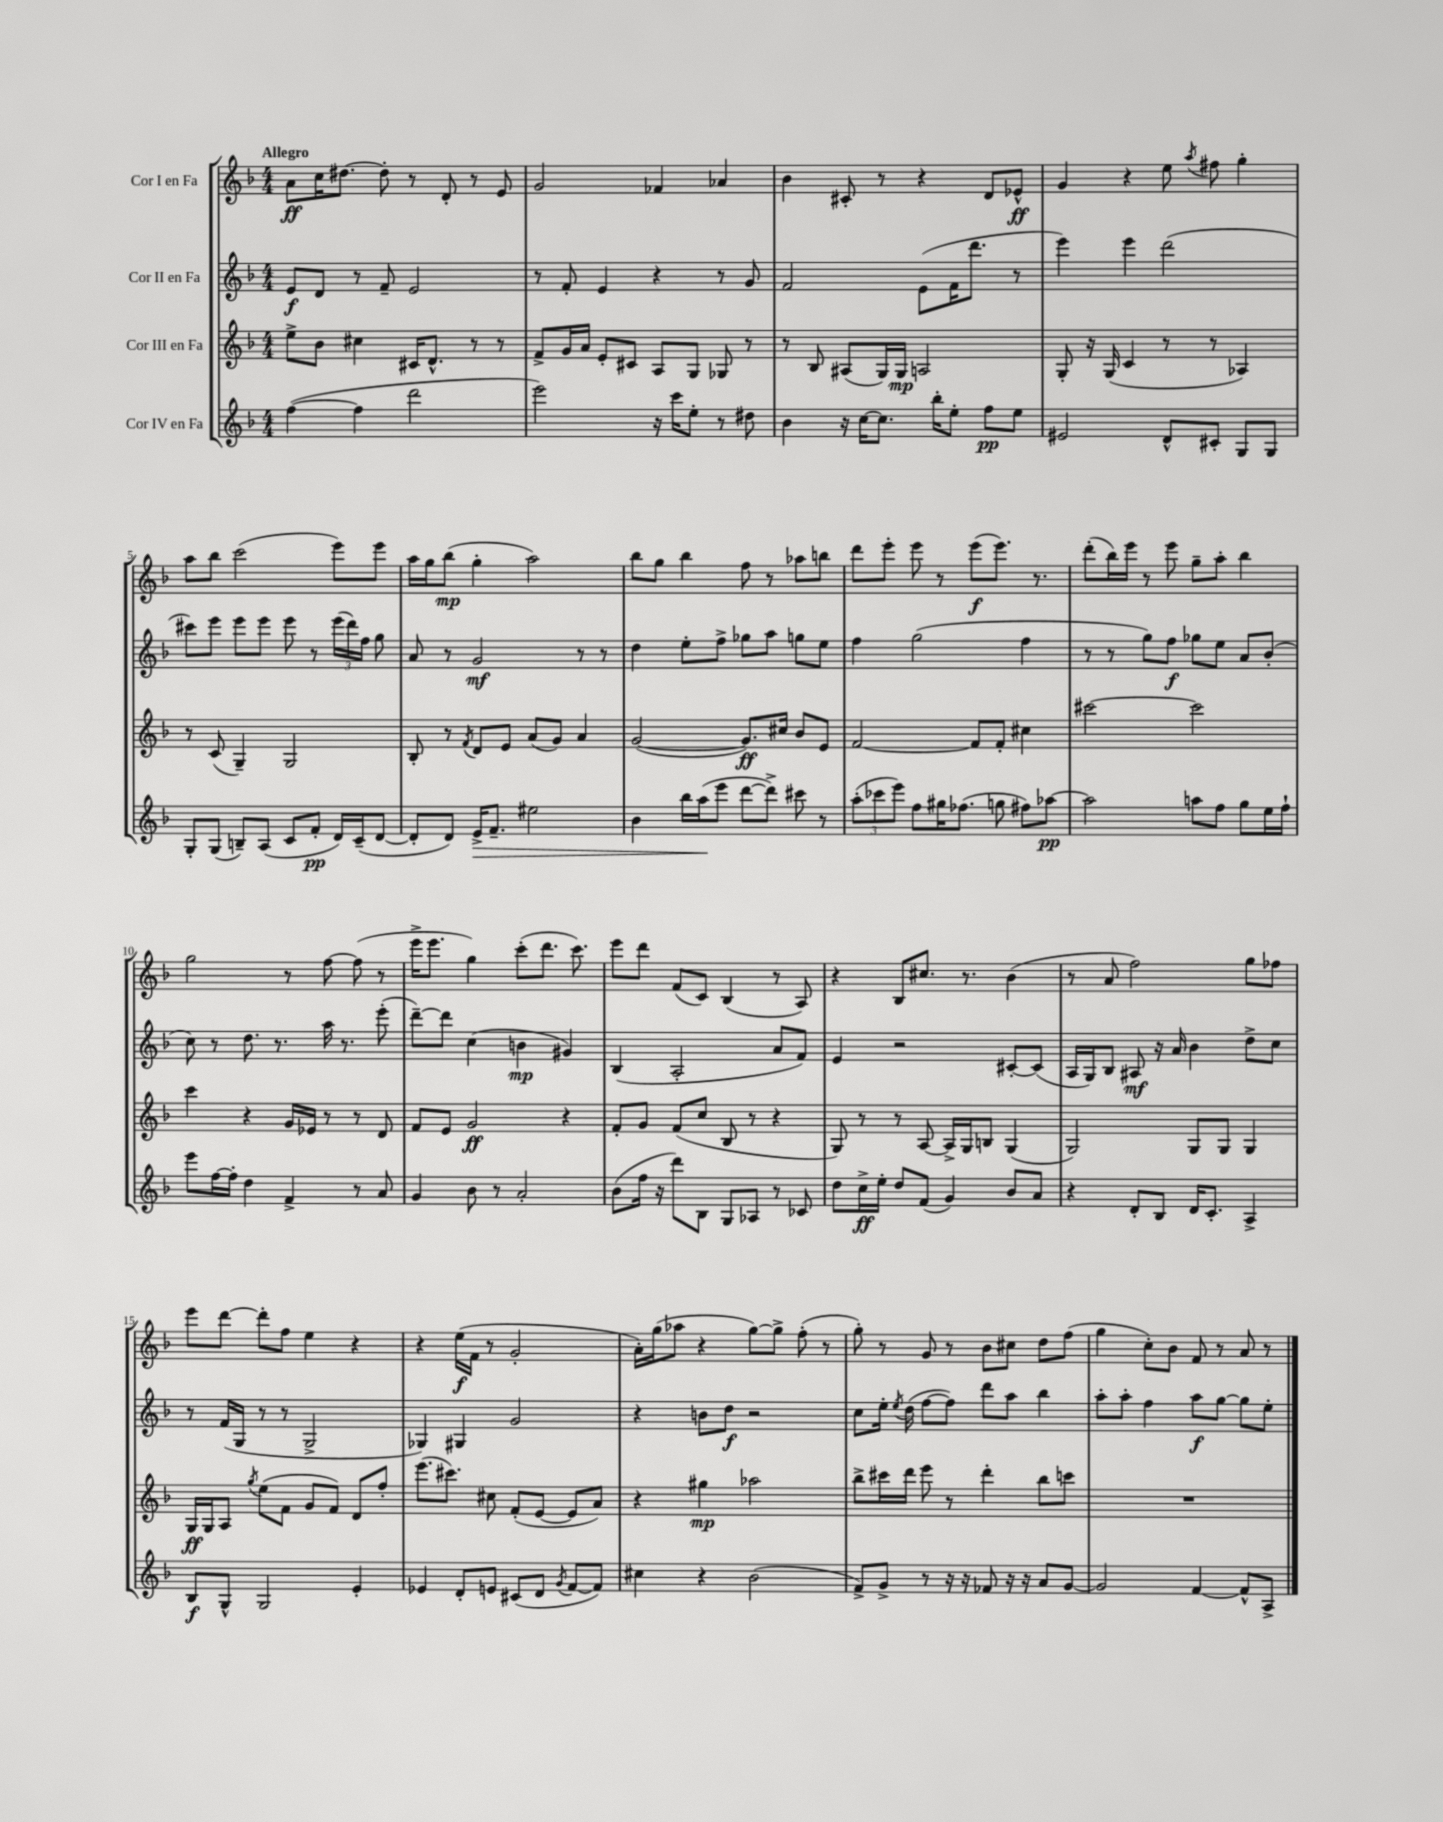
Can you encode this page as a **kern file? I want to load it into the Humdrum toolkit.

**kern	**kern	**kern	**kern
*staff4	*staff3	*staff2	*staff1
*clefG2	*clefG2	*clefG2	*clefG2
*k[b-]	*k[b-]	*k[b-]	*k[b-]
*M4/4	*M4/4	*M4/4	*M4/4
([4ff	8ee^	8e	8a
.	8b-	8d	16cc
.	.	.	[8.dd#
4ff]	4cc#	8r	.
.	.	8f~	8dd#']
2ddd	16c#	2e	8r
.	8.d^^	.	.
.	.	.	8d'
.	8r	.	8r
.	8r	.	8e
=	=	=	=
2eee)	8f^	8r	2g
.	16g	8f'	.
.	16a	.	.
.	8e'	4e	.
.	8c#	.	.
16r	8A	4r	4f-
16ccc	.	.	.
8ee'	8G	.	.
8r	8G-	8r	4a-
8dd#	8r	8g	.
=	=	=	=
4b-	8r	2f	4b-
.	8B-	.	.
16r	(8A#	.	8c#'
[16cc	.	.	.
8.cc]	16G)	.	8r
.	16G	.	.
.	2A	(8e	4r
16bb-'	.	.	.
8ee'	.	16f	.
.	.	8.ddd	.
8ff	.	.	8d
8ee	.	8r	8e-^^
=	=	=	=
2e#	8G'	4eee)	4g
.	16r	.	.
.	(16G	.	.
.	4c	4eee	4r
8d^^	8r	(2ddd	8ee
.	.	.	8qaa
8c#'	8r	.	8ff#
8G	4A-)	.	4gg'
8G	.	.	.
=	=	=	=
8G'	8r	8ccc#)	8aa
(8G	(8c	8eee	8bb-
8B~)	4G~)	8eee	(2ccc
(8A	.	8eee	.
8c	2G	8eee	.
8f'	.	8r	.
16d)	.	(24eee	8eee)
.	.	24ddd)	.
(16c~	.	.	.
.	.	24ff	.
[8d	.	8gg	8eee
=	=	=	=
8d']	8B-'	8a	16aa
.	.	.	16gg
8d)	8r	8r	(8bb-
.	8qf	.	.
16e^	8d	2g	4gg'
8.f~	.	.	.
.	8e	.	.
2ee#	(8a	.	2aa)
.	8g)	.	.
.	4a	8r	.
.	.	8r	.
=	=	=	=
4b-	([2g	4dd	8bb-
.	.	.	8gg
16bb-	.	8ee'	4bb-
(16aa	.	.	.
8eee	.	8ff^	.
[8ddd	8.g])	8gg-	8ff
8ddd^])	.	8aa	8r
.	16cc#	.	.
8ccc#	8b-	8gg	8aa-
8r	8e	8ee	8bb
=	=	=	=
(12aa'	[2f	4ff	8ddd
12ccc-	.	.	.
.	.	.	8eee'
12eee)	.	.	.
8ff	.	(2gg	8eee
16gg#	.	.	8r
(8.ff-	.	.	.
.	8f]	.	(8eee
8gg	8f'	.	8.eee)
8ff#)	4cc#	4ff	.
.	.	.	8.r
[8aa-	.	.	.
=	=	=	=
2aa-]	[2ccc#	8r	(8ddd'
.	.	8r	16bb-)
.	.	.	16eee
.	.	8gg)	8r
.	.	8ff	8eee
8aa	2ccc#]	8gg-	8gg~
8ff	.	8ee	8aa'
8gg	.	8a	4bb-
16ee	.	(8b-'	.
16ff`	.	.	.
=	=	=	=
8eee	4ccc	8cc)	2gg
[16ff	.	8r	.
16ff']	.	.	.
4dd	4r	8.dd	.
.	.	8.r	.
4f^	16g	.	8r
.	16e-	.	.
.	8r	16aa	[8ff
.	.	8.r	.
8r	8r	.	(8ff]
8a	8d	(8eee'	8r
=	=	=	=
4g	8f	[8ddd~)	16eee^
.	.	.	8.eee
.	8e	8ddd]	.
8b-	2g	(4cc	4gg)
8r	.	.	.
2a'	.	4b	(8ccc'
.	.	.	8.ddd
.	4r	4g#)	.
.	.	.	8.ccc)
=	=	=	=
(8b-	8f'	(4B-	8eee
16ff	8g	.	8ddd
16r	.	.	.
8ddd)	(8f	2A'	(8f
8B-	8cc	.	8c)
8G	8B-	.	(4B-
8A-	8r	.	.
8r	4r	8a	8r
8c-	.	8f)	8A)
=	=	=	=
8dd	8G)	4e	4r
16cc^	8r	.	.
16ee'	.	.	.
8dd	8r	2r	8B-
(8f	[8A	.	8.cc#
4g)	16A^]	.	.
.	16G	.	8.r
.	8B	.	.
8b-	(4G	[8c#'	(4b-
8a	.	(8c#]	.
=	=	=	=
4r	2G)	16A	8r
.	.	16G)	.
.	.	8B-	8a
8d'	.	8A#	2ff)
8B-	.	16r	.
.	.	16a	.
16d	8G	4b-	.
8.c'	.	.	.
.	8G	.	.
4A^	4G	8dd^	8gg
.	.	8cc	8ff-
=	=	=	=
8B-	16G	8r	8eee
.	16G	.	.
8G^^	8A	(16f	[8ddd
.	.	16G	.
.	8qgg	.	.
2G	(8ee	8r	8ddd']
.	8f	8r	8ff
.	8g	2G^	4ee
.	8f)	.	.
4e'	8d	.	4r
.	8ff'	.	.
=	=	=	=
4e-	(8.eee	4G-)	4r
.	8.ccc#)	.	.
8d'	.	4G#	(16ee
.	.	.	16f
8e	8cc#	.	8r
(8c#	(8f'	2g	2g'
8d	[8e	.	.
8qg	.	.	.
[8f	8e]	.	.
8f])	8a)	.	.
=	=	=	=
4cc#	4r	4r	16a')
.	.	.	(16gg
.	.	.	8aa-
4r	4gg#	8b	4r
.	.	8dd	.
(2b-	2aa-	2r	[8gg)
.	.	.	8gg^]
.	.	.	(8ff'
.	.	.	8r
=	=	=	=
8f^)	8bb-^	8cc	8gg')
8g^	16ccc#	16ee'	8r
.	.	8qee	.
.	16ddd	(16dd	.
8r	8eee	[8ff	8g
16r	8r	8ff])	8r
16r	.	.	.
8f-	4ddd'	8ddd	8b-
16r	.	8aa	8cc#
16r	.	.	.
8a	8bb-	4bb-	8dd
[8g	8ccc	.	(8ff
=	=	=	=
2g]	1r	8aa'	4gg
.	.	8aa'	.
.	.	4ff	8cc')
.	.	.	8b-
[4f	.	8aa	8f
.	.	[8gg	8r
8f^^]	.	8gg]	8a
8A^	.	8ee'	8r
==	==	==	==
*-	*-	*-	*-
